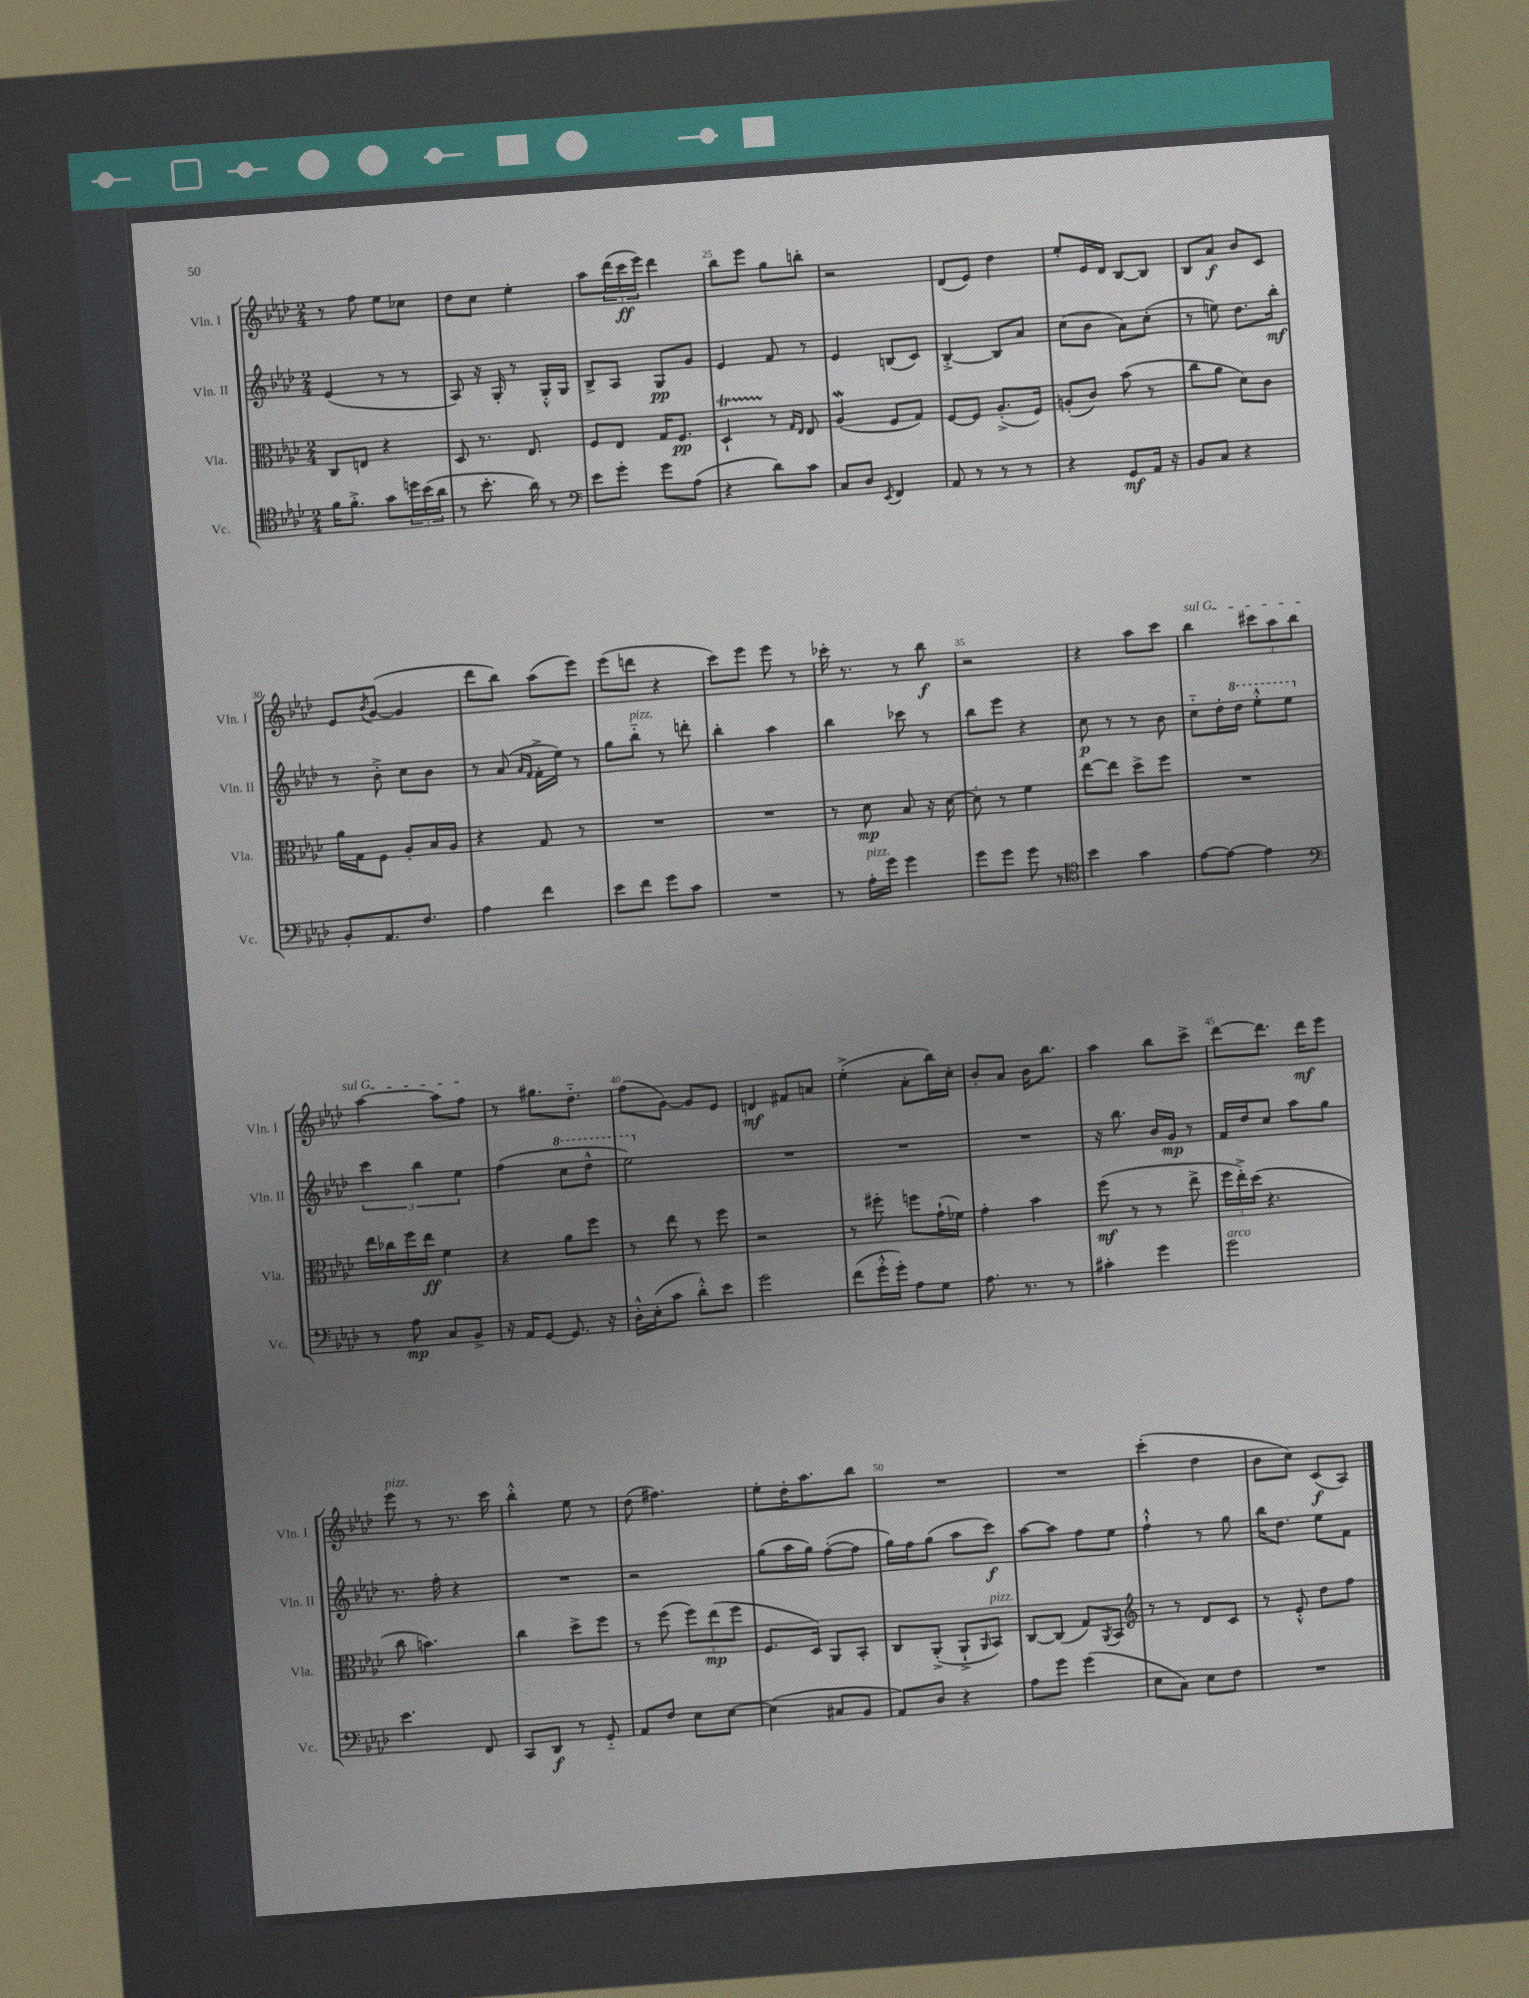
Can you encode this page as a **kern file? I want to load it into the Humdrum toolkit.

**kern	**kern	**kern	**kern
*staff4	*staff3	*staff2	*staff1
*clefC4	*clefC3	*clefG2	*clefG2
*k[b-e-a-d-]	*k[b-e-a-d-]	*k[b-e-a-d-]	*k[b-e-a-d-]
*M2/4	*M2/4	*M2/4	*M2/4
16f\LK	8C/L	(4e-/	8r
8.f'^\J	.	.	.
.	8E/J	.	8ff\
8g\L	4r	8r	8ee-\L
24dd\L	.	8r	8cc-\J
(24b-\	.	.	.
24a-\JJ	.	.	.
=	=	=	=
8r	8D-/	8A-/)	8dd-\L
8.b-'\	8.r	16r	8cc\J
.	.	16G'/	.
.	.	8r	4ee-'\
16a-\)	8.E-/	.	.
8r	.	16G'^^/LL	.
.	.	16G/JJ	.
=	=	=	=
*clefF4	*	*	*
8e-\L	8F/L	8B-^/L	8aa-\L
8g'\J	8E-/J	8A-/J	(24ddd-\L
.	.	.	24ccc\
.	.	.	24eee-\JJ)
8g\L	16G/LK	8G/L	4ddd-\
.	8.F/J	.	.
(8A-\J	.	8g/J	.
=	=	=	=
4r	4D-`/	4e-/	8bb-\L
.	.	.	8eee-\J
8d-\L)	8r	8f/	8gg\L
.	16qqG/LL	.	.
.	16qqE-/JJ	.	.
8c\J	8E-/	8r	8bb'\J
=	=	=	=
8C/L	(4A-/	4e-/	2r
8D-/J	.	.	.
8qEE-/	.	.	.
4FF/	8F/L	(8B/L	.
.	8G/J)	8c/J)	.
=	=	=	=
8AA-/	[8F/L	[4B-'^/	(8d-/L
8r	8F/]J	.	8e-/J)
8r	(8.A-'^/L	8B-/]L	4dd-\
8r	.	8a-/J	.
.	16F/Jk)	.	.
=	=	=	=
4r	(8A'/L	(8cc\L	8ee-'/L
.	8c/J)	8b-\J	16e-/L
.	.	.	16d-/JJ
8GG/L	(8b-\	8a-\L)	[8B-/L
16AA-/Jk	8r	(8cc'\J	8B-/]J
16r	.	.	.
=	=	=	=
8BB-/L	8cc\L	8r	8B-/L
8C/J	8a-\J	8ee\)	8a-/J
4r	8d-\L)	8.dd-\L	8b-/L
.	8c\J	.	8c/J
.	.	16bb-'\Jk	.
=	=	=	=
8BB-'/L	16a-\LL	8r	8e-/L
.	16G\J	.	.
.	.	.	8qb-/
8.AA-/	8F\J	8b-'^\	([8g/J
.	8A-'/L	8cc\L	4g/]
8.F/J	.	.	.
.	16B-/L	8b-\J	.
.	16A-/JJ	.	.
=	=	=	=
4A-\	4r	8r	8ddd-\L
.	.	(8a-/	8bb-\J)
.	.	16qqa-/LL	.
.	.	16qqf/JJ	.
4f\	8G/	16f'^\LL	(8aa-\L
.	.	16ee-\JJ)	.
.	8r	8r	8eee-\J)
=	=	=	=
8e-\L	2r	8gg\L	(8eee-\L
8f\J	.	8bb-'~\J	8ddd\J
8g\L	.	8r	4r
8c\J	.	8ddd'\	.
=	=	=	=
2r	2r	4bb-'\	8ccc\L)
.	.	.	8eee-\J
.	.	4aa-\	8eee-\
.	.	.	8r
=	=	=	=
8r	8r	4bb-\	16ccc-'\
.	.	.	8.r
16A-'\LL	8d-\	.	.
16g\JJ	.	.	.
4g\	8B-/	8ccc-\	8r
.	16r	8r	8bb-\
.	[16d-\	.	.
=	=	=	=
8g\L	8d-'\]	8bb-\L	2r
8g\J	8r	8eee-\J	.
8g\	4f\	4r	.
8r	.	.	.
=	=	=	=
*clefC4	*	*	*
4b-\	[8ee-\L	8cc\	4r
.	8ee-\]J	8r	.
4g\	8dd-^\L	8r	8aa-\L
.	8ff\J	8b-\	8ccc\J
=	=	=	=
[8e-\L	2r	8cc'~\L	4bb-\
8e-\_J	.	16dd-'\L	.
.	.	16ddd-\JJ	.
4e-\]	.	8eee-'^^\L	12ccc#\L
.	.	.	12aa-\
.	.	8eee-\J	.
.	.	.	12bb-\J
=	=	=	=
*clefF4	*	*	*
8r	16ee-\LL	6ccc\	[4aa-\
.	16cc-\	.	.
8A-\	16ff\	.	.
.	.	6bb-\	.
.	16ee-\JJ	.	.
8C/L	4f\	.	8aa-\]L
.	.	6ee-\	.
8BB-^/J	.	.	8ff\J
=	=	=	=
16r	4r	(4ff\	8r
16AA-/LK	.	.	.
[8GG/J	.	.	8.gg#\L
8.GG/]	8a-\L	8ccc\L	.
.	.	.	8.dd-'~\J
.	8ff\J	8ddd-^^\J	.
16r	.	.	.
=	=	=	=
16D-'^^\LL	8r	2eee-\)	(8ff\L
(16E-'\J	.	.	.
8c\J	8ee-\	.	[8g\J)
8d-'^^\L)	8r	.	8g/]L
8e-\J	8ff\	.	8e-/J
=	=	=	=
2g\	2r	2r	4d/
.	.	.	8f#/L
.	.	.	8a/J
=	=	=	=
(8f\L	8r	2r	(4ee-'^\
16g'^^\L	8ff#'\	.	.
16g'\JJ)	.	.	.
8A-\L	8ff\L	.	8a-'\L
8G\J	(16g`\L	.	16bb-\L)
.	16f-\JJ)	.	16cc'\JJ
=	=	=	=
8.A-\	4g'\	2r	8b-'/L
.	.	.	8a-/J
8.r	.	.	.
.	4b-\	.	16b-\LK
.	.	.	8.bb-\J
8r	.	.	.
=	=	=	=
4c#'\	(8ff\	16r	4aa-\
.	.	8.bb-\	.
.	8r	.	.
4g\	8r	16b-/LL	8bb-\L
.	.	16g/JJ	.
.	8ee-^\	8r	8ccc^\J
=	=	=	=
2g\	24ff\LL	16f/LL	[8ddd-\L
.	24ee-'^\)	.	.
.	.	16dd-/J	.
.	(24dd-\JJ	.	.
.	4.r	8cc/J	8.ddd-\]J
.	.	8aa-\L	.
.	.	.	16ddd-\LK
.	.	8gg\J	8eee-\J
=	=	=	=
4.e-\	8cc\	8.r	8eee-\
.	4.b\)	.	8r
.	.	16ff'\	.
.	.	4r	8.r
8FF/	.	.	.
.	.	.	16ccc\
=	=	=	=
8CC/L	4cc\	2r	4bb-'^^\
8DD-/J	.	.	.
8r	8dd-^\L	.	8ee-\
8GG'~/	8ff\J	.	8r
=	=	=	=
8AA-/L	8r	2r	(8dd-\
8F/J	(8ff\	.	4.ff#\)
8E-\L	12ff\L)	.	.
.	(12ee-\	.	.
[8E-\J	.	.	.
.	12ff\J	.	.
=	=	=	=
(4E-\]	8.F/L	(8gg\L	8ee-'\L
.	.	16aa-\L	16dd-'\K
.	16D-/Jk)	16gg\JJ)	8.aa-\
8C#/L	8AA-/L	([8ff'\L	.
8BB-/J	8BB-'/J	8ff\]J	8bb-\J
=	=	=	=
8AA-/L)	8C/L	16gg\LL)	2r
.	.	16ff\J	.
8D-/J	(8AA-'^/J	(8gg\J	.
4r	8AA-`^/L	8aa-\L	.
.	16qqAA-/	.	.
.	8BB-/J)	8ccc\J)	.
=	=	=	=
8A-\L	[8C/L	[8aa-\L	2r
8g\J	(8C/]J	8aa-\]J	.
(4g\	8G/L)	8ff\L	.
.	8qAA-/	.	.
.	8BB-/J	8ee-\J	.
=	=	=	=
*	*clefG2	*	*
8E-\L	8r	4ff`^^\	(4ccc'\
8C\J)	8r	.	.
8E-\L	8d-/L	8r	4dd-\
8F\J	8c/J	8gg\	.
=	=	=	=
2r	8r	16bb-\LK	8b-\L
.	.	8.dd-\J	.
.	8e-'^^/	.	8cc\J)
.	8dd-\L	8ee-\L	(8c/L
.	8ff\J	8f\J	8A-/J)
==	==	==	==
*-	*-	*-	*-
